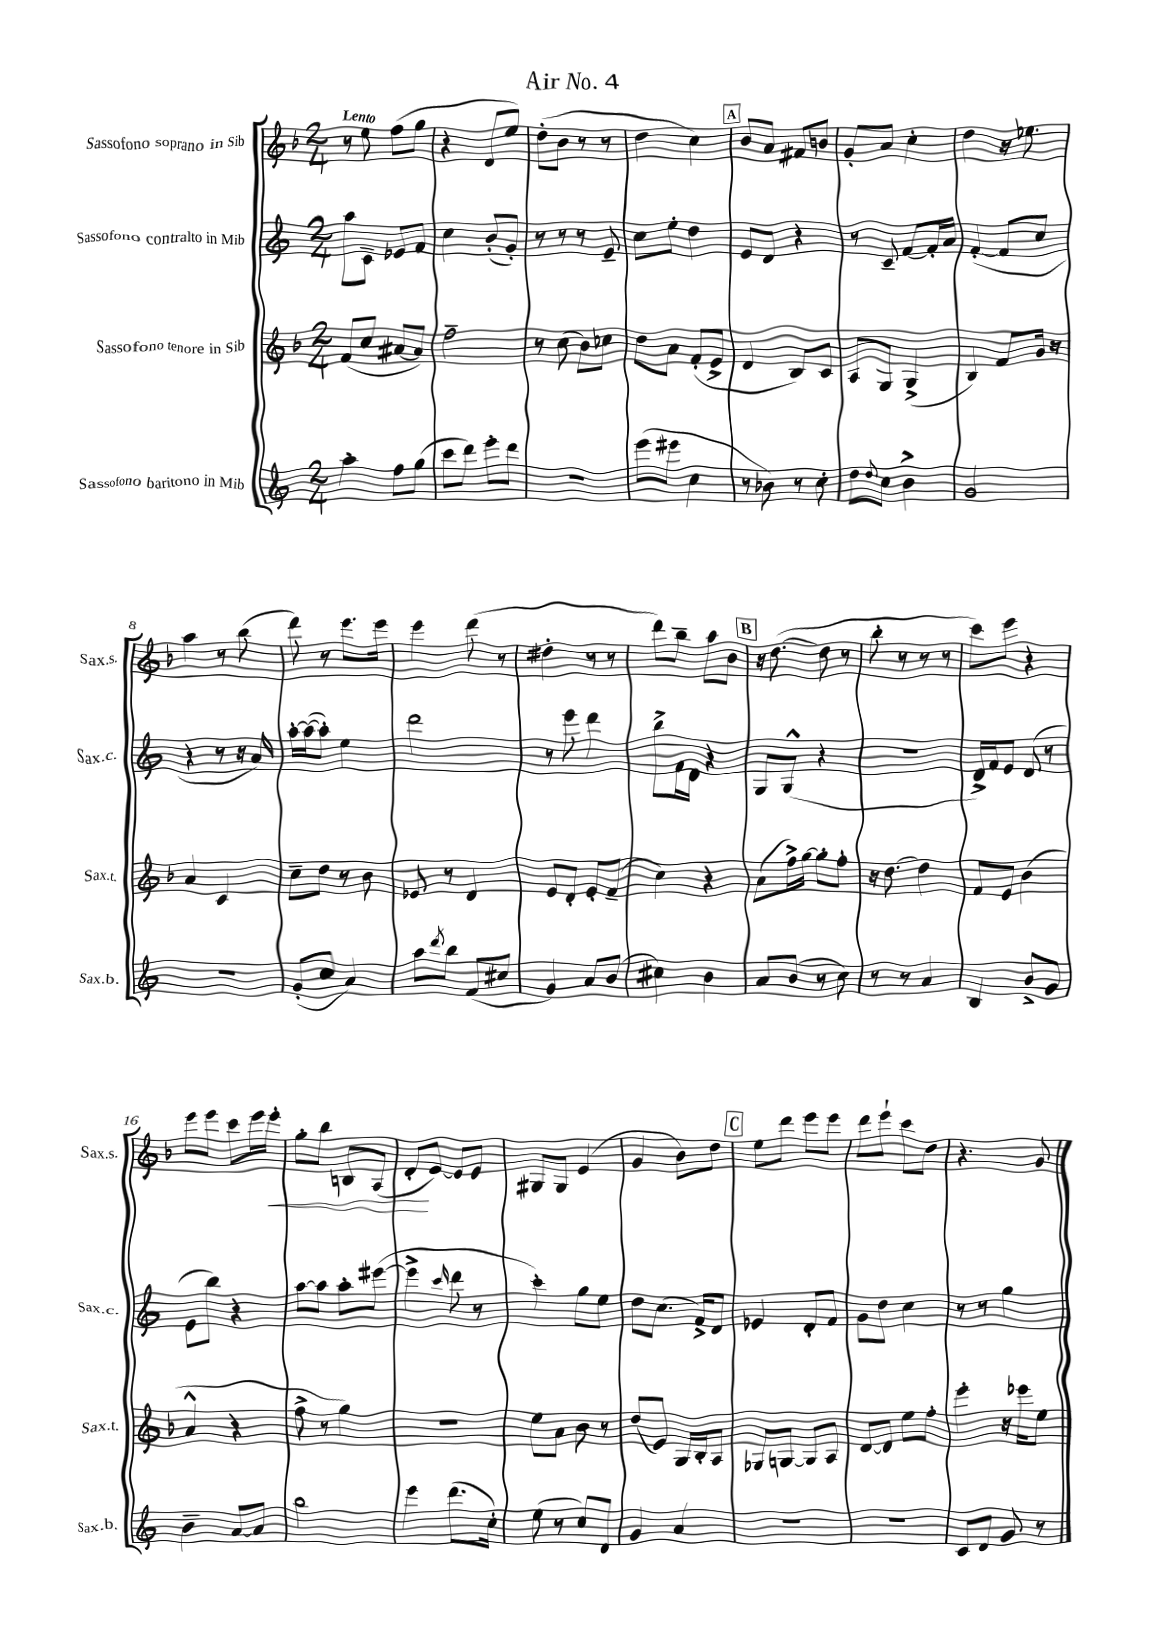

**kern	**kern	**kern	**kern
*staff4	*staff3	*staff2	*staff1
*clefG2	*clefG2	*clefG2	*clefG2
*k[]	*k[b-]	*k[]	*k[b-]
*M2/4	*M2/4	*M2/4	*M2/4
4aa'\	(8f/L	8aa\L	8r
.	8cc/J	8c~\J	8ee\
8ff\L	[8a#/L	8e-/L	(8ff\L
(8gg\J	8a#/]J)	8f/J	8gg\J
=	=	=	=
8ccc\L	2ff~\	4cc\	4r
8ddd\J)	.	.	.
8eee'\L	.	(8b'/L	8d/L
8ddd\J	.	8g'/J)	8ee/J)
=	=	=	=
2r	8r	8r	(8dd'\L
.	(8cc\	8r	8b-\J
.	8b-\L)	8r	8r
.	8cc-\J	8e~/	8r
=	=	=	=
(8eee\L	8dd\L	8cc\L	4dd\
8eee#\J	8a\J	8ee'\J	.
4cc\	(8f'/L	4dd\	4cc\)
.	8e^/J	.	.
=	=	=	=
8r	4d/	8e/L	8b-/L
8b-\)	.	8d/J	8a/J
8r	8B-/L)	4r	8f#/L
8cc'\	8c/J	.	8b/J
=	=	=	=
8dd\L	8A/L	8r	8g'/L
8qqdd/	.	.	.
8cc\J	8G/J	8c~/	8a/J
4b^\	(4G^/	[8f/L	4cc'\
.	.	16f'/]L	.
.	.	16a/JJ	.
=	=	=	=
2g/	4B-/)	([4f'/	4dd\
.	8f/L	8f/]L	16r
.	.	.	8.ee-\
.	16g/Jk	8cc/J	.
.	16r	.	.
=	=	=	=
2r	4a/	4r	4aa\
.	4c/	8r	8r
.	.	16r	(8bb-\
.	.	16a/)	.
=	=	=	=
(8g'/L	8cc~\L	[16aa'\LL	8ddd\)
.	.	(16aa\_J	.
8cc/J	8dd\J	8aa'\]J)	8r
4a/)	8r	4ee\	8.eee\L
.	8b-\	.	.
.	.	.	16eee\Jk
=	=	=	=
8aa\L	8e-/	2ddd\	4eee\
8qddd/	.	.	.
8bb\J	8r	.	.
(8f/L	4d/	.	(8ddd\
8cc#/J	.	.	8r
=	=	=	=
4g/)	8e/L	8r	4dd#'\
.	8d'/J	8eee\	.
8a/L	8e'/L	4ddd\	8r
(8b/J	(8f~/J	.	8r
=	=	=	=
4cc#\)	4cc\)	8bb^\L	8ddd\L)
.	.	16f\L	8bb-~\J
.	.	16d\JJ	.
4b\	4r	4r	8aa\L
.	.	.	8b-\J
=	=	=	=
8a/L	(8a\L	8G/L	16r
.	.	.	([8.dd\
(8b/J	16ff^\L)	(8G^^/J	.
.	[16gg\JJ	.	.
8r	8gg'\]L	4r	8dd\]
8cc\)	8ff'\J	.	8r
=	=	=	=
8r	16r	2r	8bb-'\
.	[8.dd\	.	.
8r	.	.	8r
4a/	4dd\]	.	8r
.	.	.	8r
=	=	=	=
4B/	8f/L	16d^/LL)	8ccc\L)
.	.	16f/J	.
.	8e/J	8e/J	8eee\J
8b^/L	(4b-\	(8d/	4r
8g/J	.	8r	.
=	=	=	=
4b~\	4a^^/	8e\L	8eee\L
.	.	8bb\J)	8eee\J
[8a/L	4r	4r	8ccc\L
8a/]J	.	.	16eee\L
.	.	.	16eee'\JJ
=	=	=	=
2bb\	8ff^\	[8aa\L	8gg'\L
.	8r	8aa\]J	8bb-\J
.	4gg\)	8aa'\L	8B/L
.	.	([8eee#\J	(8A/J
=	=	=	=
4eee\	2r	4eee#^\]	8d'/L
.	.	.	[8e/J)
.	.	16qqccc/	.
(8.ddd\L	.	8ddd\	8e/]L
.	.	8r	8e/J
16cc'\Jk)	.	.	.
=	=	=	=
(8ee\	8ee\L	4ccc'\)	8G#/L
8r	8a\J	.	8G#/J
8cc/L)	8b-\	8gg\L	(4e/
8d/J	8r	8ee\J	.
=	=	=	=
4g/	(8dd/L	8dd\L	4g/
.	8e/J)	(8.cc\J	.
4a/	16G/LL	.	8b-\L)
.	16B-'/J	16f^/LK)	.
.	8A/J	8d/J	8dd\J
=	=	=	=
2r	8G-/L	4e-/	8ee\L
.	[8G/J	.	8ddd\J
.	8G/]L	8d'/L	8eee\L
.	8A/J	8f/J	8eee\J
=	=	=	=
2r	[8d/L	8g\L	8ddd\L
.	8d/]J	8dd\J	8eee`\J
.	8ee\L	4cc\	8ccc\L
.	8ff'\J	.	8dd\J
=	=	=	=
8c/L	4eee'\	8r	4.r
8d/J	.	8r	.
8g/	16r	4gg\	.
.	16eee-\LK	.	.
8r	8ee\J	.	8g/
==	==	==	==
*-	*-	*-	*-
